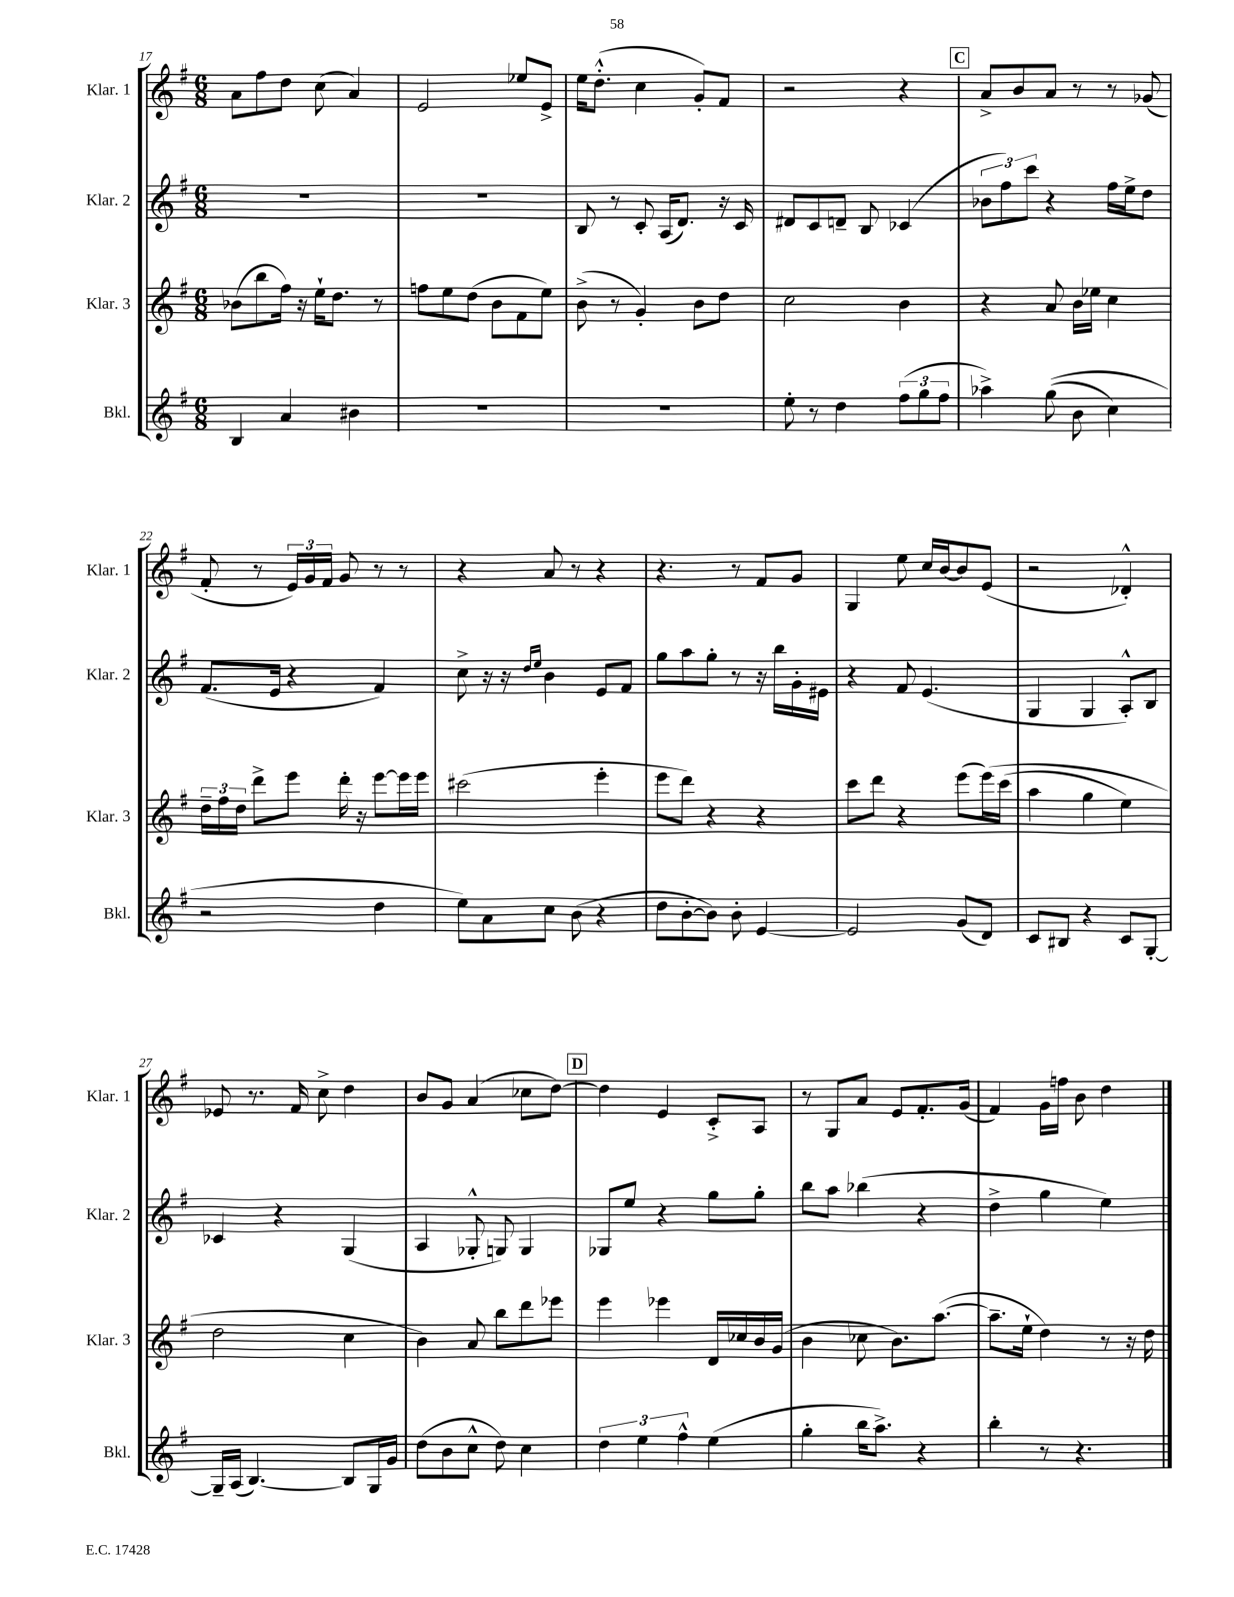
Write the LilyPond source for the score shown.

<<
\new StaffGroup <<
\new Staff = "s0" \with { instrumentName = "Klar. 1" shortInstrumentName = "Klar. 1" } {
    \clef treble \key g \major \numericTimeSignature \time 6/8
    \autoBeamOff a'8[ fis''8 d''8] c''8( a'4) |
    e'2 ees''8[ e'8]-> |
    e''16[ d''8.]-.-^( c''4 g'8[-.) fis'8] |
    r2 r4 |
    \mark \markup { \box "C" } a'8[-> b'8 a'8] r8 r8 ges'8( |
    fis'8-. r8 \tuplet 3/2 { e'16[) g'16 fis'16] } g'8 r8 r8 |
    r4 a'8 r8 r4 |
    r4. r8 fis'8[ g'8] |
    g4 e''8 c''16[ b'16~ b'8 e'8]( |
    r2 des'4-.-^) |
    ees'8 r8. fis'16 c''8-> d''4 |
    b'8[ g'8] a'4( ces''8[ d''8]~) |
    \mark \markup { \box "D" } d''4 e'4 c'8[-.-> a8] |
    r8 g8[ a'8] e'8[ fis'8.-. g'16]( |
    fis'4) g'16[ f''16] b'8 d''4 \bar "|." |
}
\new Staff = "s1" \with { instrumentName = "Klar. 2" shortInstrumentName = "Klar. 2" } {
    \clef treble \key g \major \numericTimeSignature \time 6/8
    \autoBeamOff R2. |
    R2. |
    b8 r8 c'8-. a16[( d'8.]) r16 c'16 |
    dis'8[ c'8 d'8]-- b8 ces'4( |
    \mark \markup { \box "C" } \tuplet 3/2 { bes'8[ fis''8) c'''8] } r4 fis''16[ e''16-> d''8] |
    fis'8.[( e'16] r4 fis'4) |
    c''8-> r16 r16 \grace { d''16[ e''16] } b'4 e'8[ fis'8] |
    g''8[ a''8 g''8]-. r8 r16 b''16[ g'16-. eis'16] |
    r4 fis'8 e'4.( |
    g4 g4 a8[-.-^) b8] |
    ces'4 r4 g4( |
    a4 ges8-.-^ g8) g4 |
    \mark \markup { \box "D" } ges8[ e''8] r4 g''8[ g''8]-. |
    b''8[ a''8] bes''4( r4 |
    d''4-> g''4 e''4) \bar "|." |
}
\new Staff = "s2" \with { instrumentName = "Klar. 3" shortInstrumentName = "Klar. 3" } {
    \clef treble \key g \major \numericTimeSignature \time 6/8
    \autoBeamOff bes'8[( b''8 fis''16]) r16 e''16[-! d''8.] r8 |
    f''8[ e''8 d''8]( b'8[ fis'8 e''8]) |
    b'8->( r8 g'4-.) b'8[ d''8] |
    c''2 b'4 |
    \mark \markup { \box "C" } r4 a'8 b'16[ ees''16] c''4 |
    \tuplet 3/2 { d''16[-- fis''16 d''16] } d'''8[-> e'''8] d'''16-. r16 e'''8[~ e'''16 e'''16] |
    cis'''2( e'''4-. |
    e'''8[ d'''8]) r4 r4 |
    c'''8[ d'''8] r4 e'''8[( e'''16)\( c'''16]( |
    a''4 g''4 e''4) |
    d''2 c''4 |
    b'4\) a'8 b''8[ d'''8 ees'''8] |
    \mark \markup { \box "D" } e'''4 ees'''4 d'16[ ces''16 b'16 g'16]( |
    b'4 ces''8 b'8.[) a''8.]~( |
    a''8.[-- e''16]-! d''4) r8 r16 d''16 \bar "|." |
}
\new Staff = "s3" \with { instrumentName = "Bkl." shortInstrumentName = "Bkl." } {
    \clef treble \key g \major \numericTimeSignature \time 6/8
    \autoBeamOff b4 a'4 bis'4 |
    R2. |
    R2. |
    e''8-. r8 d''4 \tuplet 3/2 { fis''8[( g''8 fis''8] } |
    \mark \markup { \box "C" } aes''4->) g''8(\( b'8 c''4) |
    r2 d''4 |
    e''8[\) a'8 c''8] b'8( r4 |
    d''8[ b'8~-. b'8]) b'8-. e'4~ |
    e'2 g'8[( d'8]) |
    c'8[ bis8] r4 c'8[ g8]~-. |
    g16[-- a16]( b4.~) b8[ g16 g'16] |
    d''8[( b'8 c''8]-^ d''8) c''4 |
    \mark \markup { \box "D" } \tuplet 3/2 { d''4 e''4 fis''4-^ } e''4( |
    g''4-. b''16[ a''8.]->) r4 |
    b''4-. r8 r4. \bar "|." |
}
>>
>>
\layout { \context { \Score currentBarNumber = #17 } }
